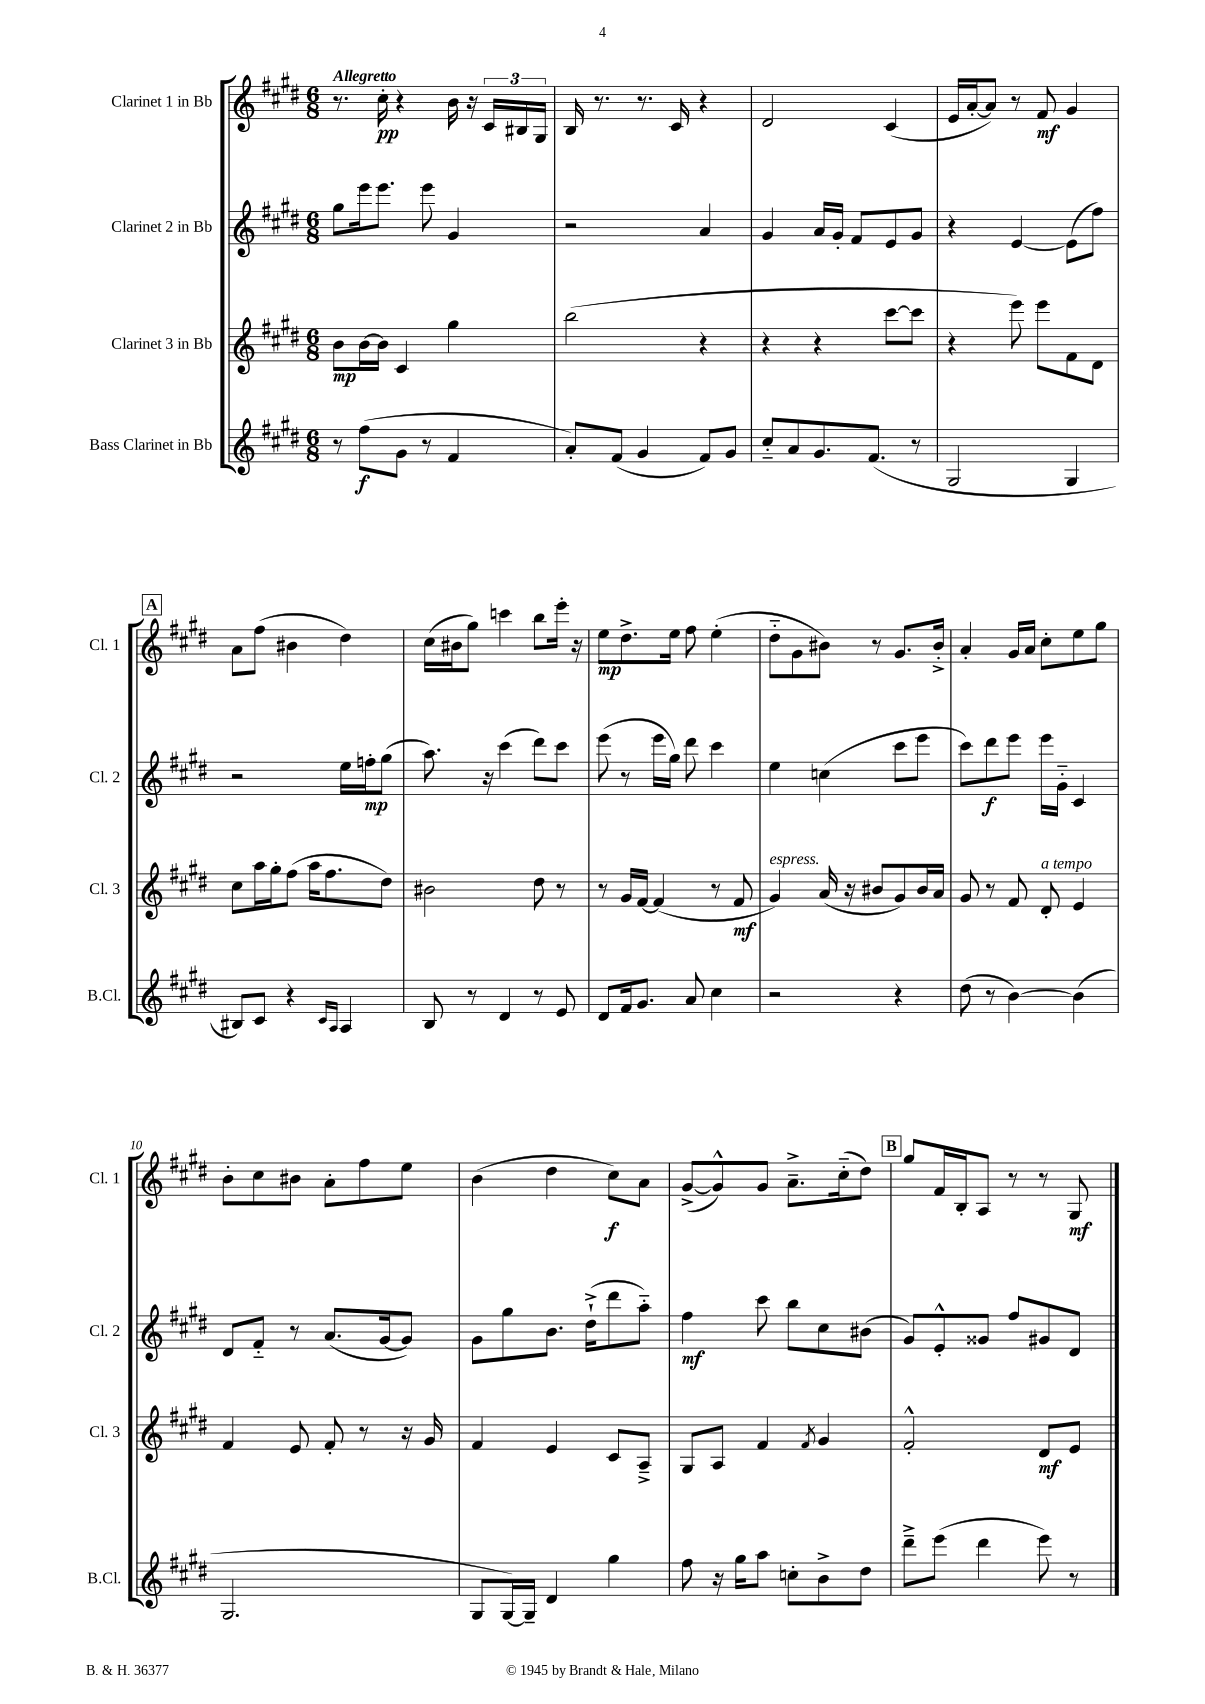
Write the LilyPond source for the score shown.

<<
\new StaffGroup <<
\new Staff = "s0" \with { instrumentName = "Clarinet 1 in Bb" shortInstrumentName = "Cl. 1" } {
    \clef treble \key e \major \numericTimeSignature \time 6/8 \tempo "Allegretto"
    r8. cis''16-.\pp r4 b'16 r16 \tuplet 3/2 { cis'16 bis16 gis16 } |
    b16 r8. r8. cis'16 r4 |
    dis'2 cis'4( |
    e'16 a'16~-. a'8) r8 fis'8\mf gis'4 |
    \mark \markup { \box "A" } a'8 fis''8( bis'4 dis''4) |
    cis''16( bis'16 gis''8) c'''4 b''8 e'''16-. r16 |
    e''8\mp dis''8.-> e''16 fis''8 e''4-.( |
    dis''8-_ gis'8 bis'8) r8 gis'8. bis'16-.-> |
    a'4-. gis'16 a'16 cis''8-. e''8 gis''8 |
    b'8-. cis''8 bis'8 a'8-. fis''8 e''8 |
    b'4( dis''4 cis''8\f) a'8 |
    gis'8~->( gis'8-^) gis'8 a'8.---> cis''16-_( dis''8) |
    \mark \markup { \box "B" } gis''8 fis'16 b16-. a8 r8 r8 gis8\mf \bar "|." |
}
\new Staff = "s1" \with { instrumentName = "Clarinet 2 in Bb" shortInstrumentName = "Cl. 2" } {
    \clef treble \key e \major \numericTimeSignature \time 6/8
    gis''8 e'''16 e'''8. e'''8 gis'4 |
    r2 a'4 |
    gis'4 a'16 gis'16-. fis'8 e'8 gis'8 |
    r4 e'4~ e'8( fis''8) |
    \mark \markup { \box "A" } r2 e''16 f''16-.\mp gis''8( |
    a''8.) r16 cis'''4( dis'''8) cis'''8 |
    e'''8( r8 e'''16 gis''16) dis'''8 cis'''4 |
    e''4 c''4( cis'''8 e'''8 |
    cis'''8) dis'''8\f e'''8 e'''16 gis'16-_ cis'4 |
    dis'8 fis'8-_ r8 a'8.( gis'16~ gis'8) |
    gis'8 gis''8 b'8. dis''16-!->( dis'''8 a''8-_) |
    fis''4\mf cis'''8 b''8 cis''8 bis'8( |
    \mark \markup { \box "B" } gis'8) e'8-.-^ gisis'8 fis''8 gis'8 dis'8 \bar "|." |
}
\new Staff = "s2" \with { instrumentName = "Clarinet 3 in Bb" shortInstrumentName = "Cl. 3" } {
    \clef treble \key e \major \numericTimeSignature \time 6/8
    b'8\mp b'16~ b'16 cis'4 gis''4 |
    b''2( r4 |
    r4 r4 cis'''8~ cis'''8 |
    r4 e'''8) e'''8 fis'8 dis'8 |
    \mark \markup { \box "A" } cis''8 a''16 gis''16-. fis''8( a''16 fis''8. dis''8) |
    bis'2 dis''8 r8 |
    r8 gis'16 fis'16~ fis'4( r8 fis'8\mf |
    gis'4^\markup { \italic "espress." }) a'16( r16 bis'8 gis'8) bis'16 a'16 |
    gis'8 r8 fis'8 dis'8-.^\markup { \italic "a tempo" } e'4 |
    fis'4 e'8 fis'8-. r8 r16 gis'16 |
    fis'4 e'4 cis'8 a8---> |
    gis8 a8 fis'4 \acciaccatura { fis'8 } gis'4 |
    \mark \markup { \box "B" } fis'2-.-^ dis'8\mf e'8 \bar "|." |
}
\new Staff = "s3" \with { instrumentName = "Bass Clarinet in Bb" shortInstrumentName = "B.Cl." } {
    \clef treble \key e \major \numericTimeSignature \time 6/8
    r8 fis''8\f( gis'8 r8 fis'4 |
    a'8-.) fis'8( gis'4 fis'8) gis'8 |
    cis''8-_ a'8 gis'8. fis'8.( r8 |
    gis2 gis4 |
    \mark \markup { \box "A" } bis8) cis'8 r4 \grace { cis'16 a16 } a4 |
    b8 r8 dis'4 r8 e'8 |
    dis'8 fis'16 gis'8. a'8 cis''4 |
    r2 r4 |
    dis''8( r8 b'4~) b'4( |
    gis2. |
    gis8 gis16~) gis16-- dis'4 gis''4 |
    fis''8 r16 gis''16 a''8 c''8-. b'8-> dis''8 |
    \mark \markup { \box "B" } dis'''8---> e'''8( dis'''4 e'''8) r8 \bar "|." |
}
>>
>>
